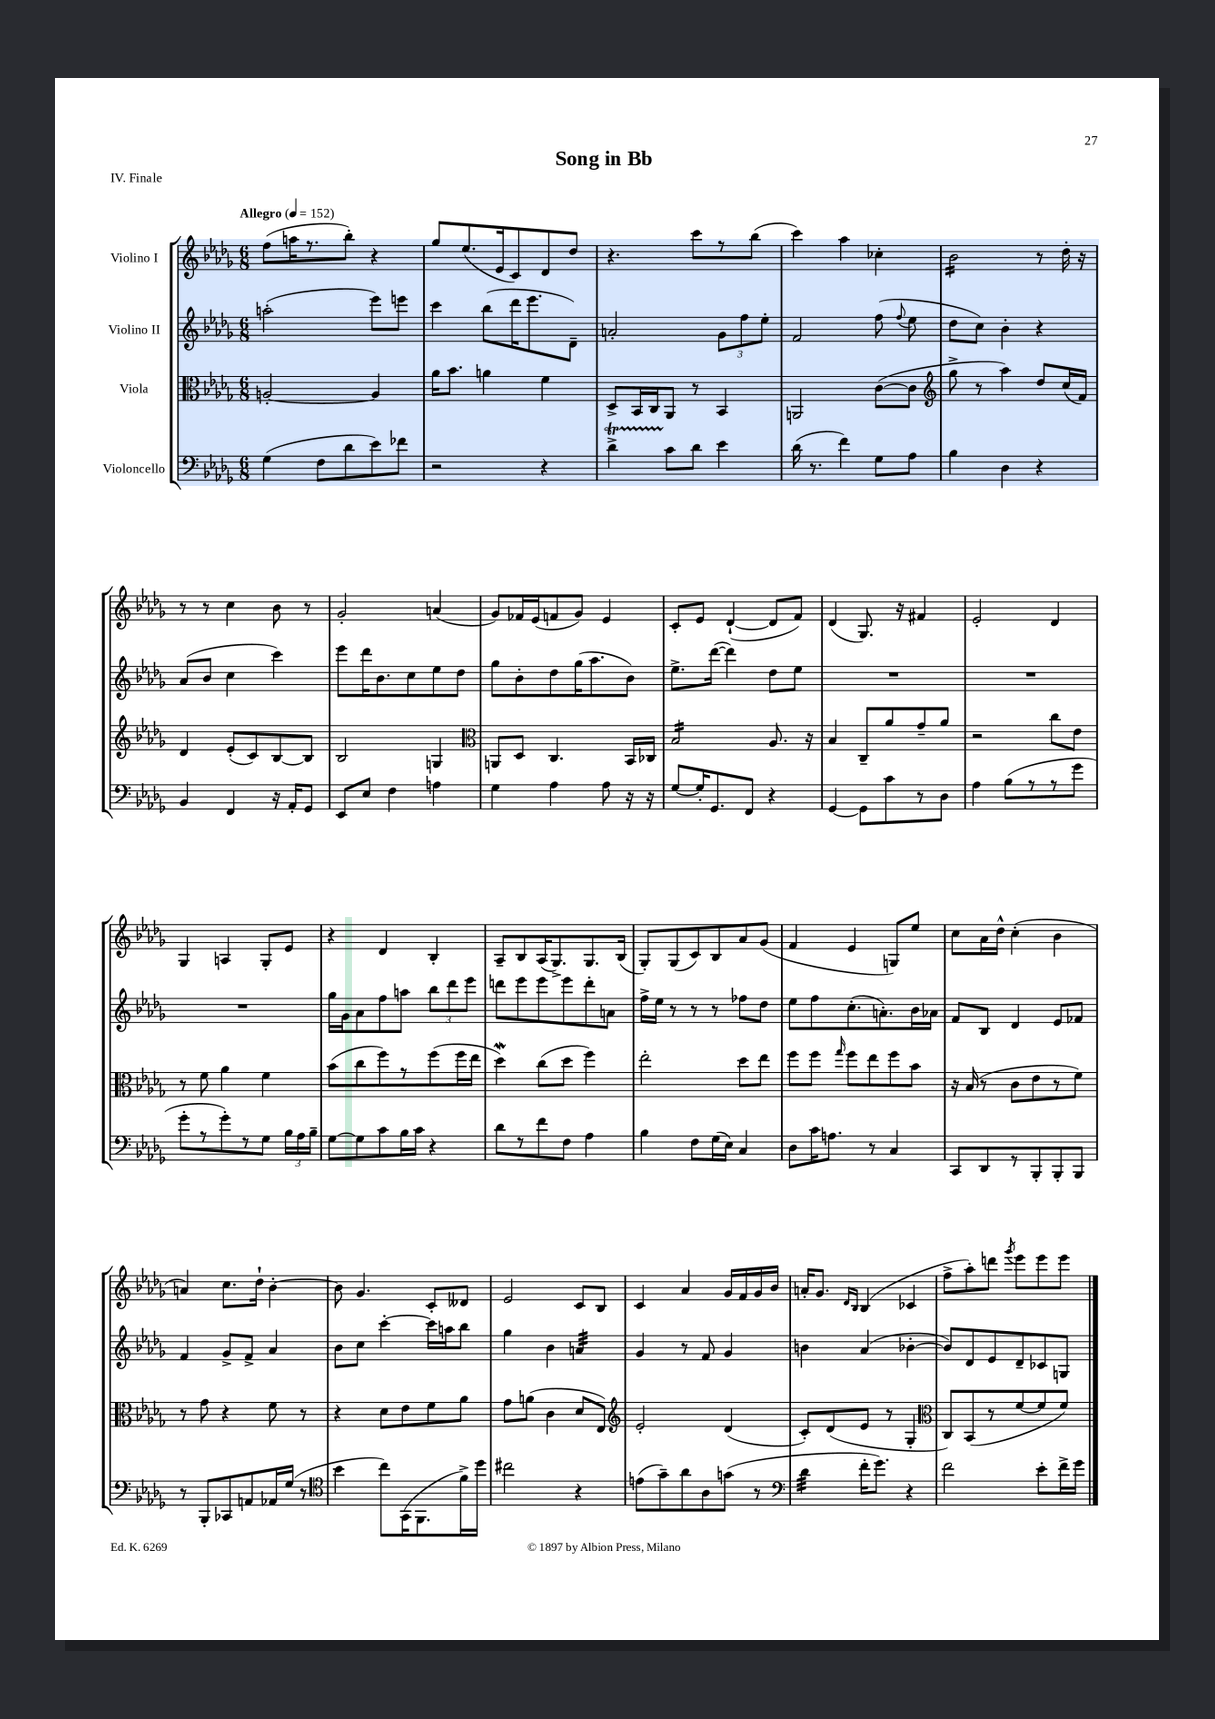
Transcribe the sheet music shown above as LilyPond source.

\header { title = "Song in Bb" piece = "IV. Finale" }
<<
\new StaffGroup <<
\new Staff = "s0" \with { instrumentName = "Violino I" } {
    \clef treble \key des \major \numericTimeSignature \time 6/8 \tempo "Allegro" 4 = 152
    \autoBeamOff f''8[( a''16 r8. bes''8]-.) r4 |
    ges''8[ ees''8.( ees'16 c'8) des'8 des''8] |
    r4. c'''8[ r8 bes''8]( |
    c'''4) aes''4 ces''4-. |
    bes'2:16 r8 des''16-. r16 |
    r8 r8 c''4 bes'8 r8 |
    ges'2-. a'4( |
    ges'8[) fes'16 ees'16( f'8 ges'8]) ees'4 |
    c'8[-. ees'8] des'4~-!( des'8[ f'8]) |
    des'4( ges8.) r16 fis'4 |
    ees'2-. des'4 |
    ges4 a4 ges8[-. ees'8] |
    r4 des'4 bes4-. |
    aes8[-- bes8 aes16( ges8.->) ges8. bes16]( |
    ges8[-.) ges8( c'8) bes8 aes'8 ges'8]( |
    f'4 ees'4 g8[) ees''8] |
    c''8[ aes'16 des''16]-^ c''4-.( bes'4 |
    a'4) c''8.[ des''16]-! bes'4~-. |
    bes'8 ges'4. c'8[-. deses'8] |
    ees'2 c'8[ bes8] |
    c'4 aes'4 ges'16[ f'16 ges'16 bes'16] |
    a'16[-. ges'8.] \grace { des'16[ bes16] } bes4( ces'4 |
    f''8[-> aes''8-.) d'''8] \acciaccatura { ges'''8 } ees'''8[ ees'''8 ees'''8] \bar "|." |
}
\new Staff = "s1" \with { instrumentName = "Violino II" } {
    \clef treble \key des \major \numericTimeSignature \time 6/8
    \autoBeamOff a''2-.( ees'''8[) e'''8] |
    c'''4 bes''8[( des'''16 ees'''8. des'8]--) |
    a'2-. \tuplet 3/2 { ges'8[ f''8 ees''8]-. } |
    f'2 f''8( \appoggiatura { f''8 } ees''8 |
    des''8[ c''8]) bes'4-. r4 |
    aes'8[( bes'8] c''4 c'''4) |
    ees'''8[ des'''16 bes'8. c''8 ees''8 des''8] |
    ges''8[ bes'8-. des''8 ges''16( aes''8. bes'8]) |
    ees''8.[-> des'''16]~( des'''4) des''8[ ees''8] |
    R2. |
    R2. |
    R2. |
    ges''16[ ges'16 aes'8 f''8 a''8] \tuplet 3/2 { bes''8[ des'''8 ees'''8] } |
    d'''8[ ees'''8 ees'''8 ees'''8 d'''8-. a'8] |
    f''16[-> ees''16] r8 r8 r8 fes''8[ des''8] |
    ees''8[ f''8 c''8.-.( a'8.-.) bes'16 aes'16] |
    f'8[ bes8] des'4 ees'8[ fes'8] |
    f'4 ges'8[-> f'8]-> aes'4 |
    bes'8[ c''8] c'''4~-. c'''16[ a''16 bes''8] |
    ges''4 bes'4 a'4:32 |
    ges'4 r8 f'8 ges'4 |
    b'4 aes'4( bes'4~-. |
    bes'8[) des'8 ees'8 des'8-- ces'8 g8] \bar "|." |
}
\new Staff = "s2" \with { instrumentName = "Viola" } {
    \clef alto \key des \major \numericTimeSignature \time 6/8
    \autoBeamOff a2~-. a4 |
    aes'16[ bes'8.] a'4 f'4 |
    des8[-> bes,16 c16 aes,8] r8 bes,4 |
    a,2 c'8[~( c'8] |
    \clef treble ges''8-> r8 aes''4) des''8[ c''16( f'16]) |
    des'4 ees'8[-.( c'8) bes8~ bes8] |
    bes2 g4 |
    \clef alto a,8[ des8] c4. bes,16[ ces16] |
    bes2:16 aes8. r16 |
    bes4 c8[-- aes'8 ges'8-- aes'8] |
    r2 c''8[ ees'8] |
    r8 f'8 aes'4 f'4 |
    bes'8[( c''8 f''8) r8 f''8( f''16 ees''16] |
    des''4\mordent) c''8[( des''8] f''4) |
    ees''2-. des''8[ ees''8] |
    f''8[ f''8] \grace { ges''16 } f''8[ ees''8 f''8 bes'8] |
    r16 bes16( r8 c'8[ ees'8 r8 f'8]) |
    r8 ges'8 r4 f'8 r8 |
    r4 des'8[ ees'8 f'8 aes'8] |
    ges'8[ a'8]( c'4 des'8[ ees8]) |
    \clef treble ees'2-. des'4( |
    c'8[-.) des'8( ees'8] r8 ges4-. |
    \clef alto c8[) bes,8( r8 f'8~ f'8 f'8]) \bar "|." |
}
\new Staff = "s3" \with { instrumentName = "Violoncello" } {
    \clef bass \key des \major \numericTimeSignature \time 6/8
    \autoBeamOff ges4( f8[ des'8 ees'8) fes'8] |
    r2 r4 |
    des'4->\startTrillSpan c'8[\stopTrillSpan des'8] ees'4 |
    des'16( r8. f'4) ges8[ aes8] |
    bes4 des4 r4 |
    bes,4 f,4 r16 aes,16[-. ges,8] |
    ees,8[ ees8] f4 a4 |
    ges4 aes4 aes8 r16 r16 |
    ges8[~ ges16-. ges,8. f,8] r4 |
    ges,4~ ges,8[ c'8 r8 des8] |
    aes4 bes8[( r8 r8 ges'8] |
    ges'8[-. r8 ges'8-.) r8 ges8] \tuplet 3/2 { bes16[ aes16 bes16]-- } |
    ges8[~ ges8 c'8 bes16 c'16] r4 |
    des'8[ r8 f'8 f8] aes4 |
    bes4 f8[ ges16( ees16]) c4 |
    des8[ c'16 a8.] r8 c4 |
    c,8[ des,8 r8 bes,,8-. bes,,8-. bes,,8] |
    r8 bes,,8[-. ces,8 a,8 aes,16 ges16]( r8 |
    \clef tenor bes'4 c''8[) ges,16( f,8. f'16->) des''16] |
    cis''2 r4 |
    e'8[( ges'8--) aes'8 aes8 g'8]( r8 |
    \clef bass des'4:32 f'16[-. ges'8.]) r4 |
    f'2 ees'8[-. f'16-> ges'16] \bar "|." |
}
>>
>>
